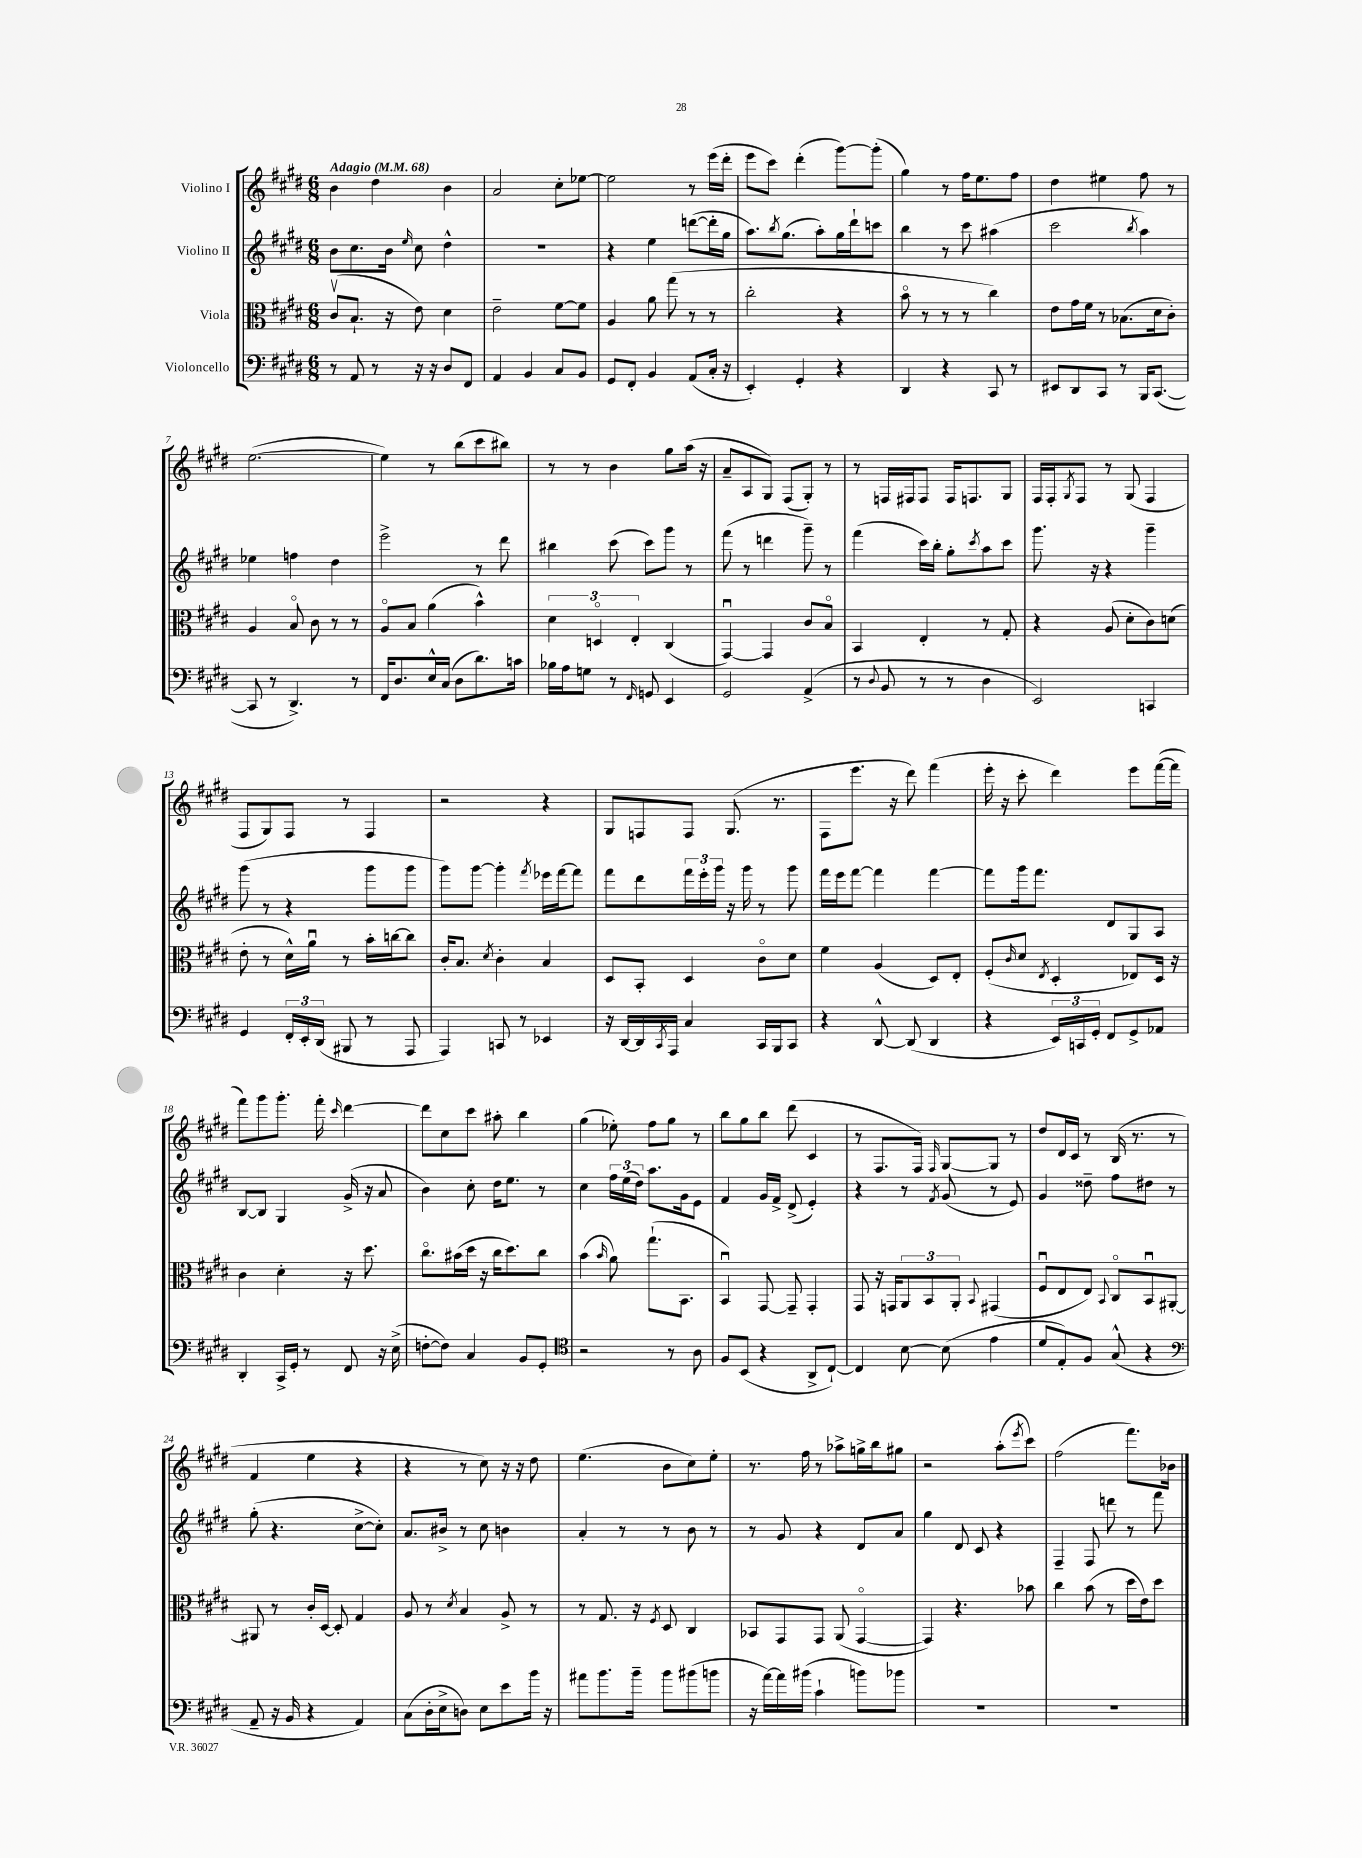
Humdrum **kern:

**kern	**kern	**kern	**kern
*staff4	*staff3	*staff2	*staff1
*clefF4	*clefC3	*clefG2	*clefG2
*k[f#c#g#d#]	*k[f#c#g#d#]	*k[f#c#g#d#]	*k[f#c#g#d#]
*M6/8	*M6/8	*M6/8	*M6/8
*MM68	*MM68	*MM68	*MM68
8r	(8c#v	8b	4b
8AA	8.B`	8.cc#	.
8r	.	.	4dd#
.	16r	16b	.
.	.	16qqee	.
16r	8e)	8cc#	.
16r	.	.	.
8D#	4d#	4dd#^^	4b
8FF#	.	.	.
=	=	=	=
4AA	2e~	2.r	2a
4BB	.	.	.
8C#	[8f#	.	8cc#'
8BB	8f#]	.	[8ee-
=	=	=	=
8GG#	4A	4r	2ee-]
8FF#'	.	.	.
4BB	8a	4ee	.
.	(8gg#	.	.
(8AA	8r	([8ddd	8r
16C#'	8r	16ddd']	(16eee
16r	.	16gg#	16ddd#'
=	=	=	=
4EE')	2cc#'	8.aa)	8eee
.	.	.	8ccc#)
.	.	8qbb	.
.	.	(8.gg#	.
4GG#'	.	.	(4ddd#'
.	.	8aa')	.
4r	4r	16gg#	[8ggg#)
.	.	16ddd#`	.
.	.	8ccc	(8ggg#']
=	=	=	=
4DD#	8bo	4bb	4gg#)
.	8r	.	.
4r	8r	8r	8r
.	8r	8ccc#	16ff#
.	.	.	8.ee
8CC#	4cc#)	(4aa#	.
8r	.	.	8ff#
=	=	=	=
8EE#	8e	2ccc#	4dd#
8DD#	16g#	.	.
.	16f#	.	.
8CC#	8r	.	4ee#
8r	(8.B-	.	.
.	.	8qbb	.
16BBB	.	4aa)	8ff#
([8.CC#	16d#	.	.
.	8c#')	.	8r
=	=	=	=
8CC#]	4A	4ee-	([2.ee
8r	.	.	.
4.DD#^)	8Bo	4ff	.
.	8c#	.	.
.	8r	4dd#	.
8r	8r	.	.
=	=	=	=
16FF#	8Ao	2eee^	4ee])
8.D#	.	.	.
.	8B	.	.
16E^^	(4a	.	8r
(16C#	.	.	.
8D#	.	.	(8bb
8.d#)	4b^^)	8r	8ccc#
.	.	8ddd#	8bb#)
16c	.	.	.
=	=	=	=
16B-	6d#	4bb#	8r
16A	.	.	.
8G	.	.	8r
.	6Do	.	.
8r	.	(8ccc#	4b
.	6E'	.	.
16qqFF#	.	.	.
8GG	.	8ccc#)	.
4EE	(4C#	8ggg#	8gg#
.	.	8r	(16aa
.	.	.	16r
=	=	=	=
2GG#	[4GG#u)	(8fff#	8a~
.	.	8r	8A
.	4GG#]	4ddd	8G#)
.	.	.	(8F#
(4AA^	8c#	8ggg#~)	8G#')
.	8Bo	8r	8r
=	=	=	=
8r	4BB	(4fff#	8r
8qqD#	.	.	.
8BB	.	.	16F
.	.	.	16F#
8r	4E'	16ccc#)	8F#
.	.	16bb'	.
8r	.	8gg#'	16F#
.	.	.	8.F
.	.	8qccc#	.
4D#	8r	8aa	.
.	8G#'	8ccc#	8G#
=	=	=	=
2EE)	4r	8.ggg#	16F#
.	.	.	16F#'
.	.	.	8qG#
.	.	.	8F#
.	.	16r	.
.	(8A	4r	8r
.	8d#'	.	(8G#
4CC	8c#)	4ggg#~	4F#
.	(8d	.	.
=	=	=	=
4GG#	8e'	(8ggg#	8F#
.	8r	8r	8G#)
24FF#'	16d#^^)	4r	8F#
24EE'	.	.	.
.	16au	.	.
(24DD#	.	.	.
8BBB#	8r	.	8r
8r	16b'	8ggg#	4F#
.	[16cc	.	.
8AAA	8cc]	8ggg#	.
=	=	=	=
4AAA)	16c#'	8ggg#)	2r
.	8.B	.	.
.	.	[8ggg#	.
.	8qd#	.	.
8CC	4c#'	4ggg#']	.
8r	.	.	.
.	.	8qfff#	.
4EE-	4B	16eee-	4r
.	.	[16fff#	.
.	.	8fff#]	.
=	=	=	=
16r	8D#	8fff#	8G#
[16DD#	.	.	.
16DD#]	8BB'	8ddd#	8F
8qCC#	.	.	.
16AAA	.	.	.
4C#	4D#	24fff#	8F
.	.	24eee'	.
.	.	24ggg#	.
.	.	16r	(8.G#
.	.	16ggg#	.
16CC#	8c#o	8r	.
16BBB	.	.	8.r
8CC#	8d#	8ggg#	.
=	=	=	=
4r	4f#	16fff#	8F#
.	.	16eee	.
.	.	[8fff#	8.eee
[8DD#^^	(4A	4fff#]	.
.	.	.	16r
(8DD#]	.	.	8ddd#)
4DD#	8D#)	[4fff#	(4fff#
.	8E'	.	.
=	=	=	=
4r	(8F#'	8fff#]	16eee'
.	.	.	16r
.	16qqc#	.	.
.	8d#	16ggg#	8ccc#'
.	.	8.fff#	.
.	8qE	.	.
24EE)	4D#'	.	4ddd#)
24CC	.	.	.
24GG#'	.	.	.
8FF#	.	8d#	.
8GG#^	8E-)	8G#	8eee
8AA-	16D#	8A	([16fff#
.	16r	.	16fff#]
=	=	=	=
4DD#'	4c#	[8B	8fff#)
.	.	8B]	8ggg#
16CC#^	4d#'	4G#	8.ggg#'
16GG#'	.	.	.
8r	.	.	.
.	.	.	16fff#'
.	.	.	16qqccc#
8FF#	16r	(16g#^	[4ddd#
.	8.dd#	16r	.
16r	.	8a	.
(16E^	.	.	.
=	=	=	=
[8F'	8.cc#o	4b)	8ddd#]
8F])	.	.	8cc#
.	(16b#	.	.
4C#	16dd#	8cc#'	8ccc#
.	16r	.	.
.	16cc#	16dd#	8aa#'
.	8.dd#)	8.ee	.
8BB	.	.	4bb
8GG#'	8cc#	8r	.
=	=	=	=
*clefC4	*	*	*
2r	(4b	4cc#	(4gg#
.	16qqb	.	.
.	8a)	24ff#	8ee-')
.	.	(24ee	.
.	.	24dd#)	.
.	(8.gg#`	8.aa	8ff#
8r	.	.	8gg#
.	8.BB	16g#	.
8A	.	8e	8r
=	=	=	=
8F#	4BBu)	4f#	8bb
(8BB	.	.	8gg#
4r	[8GG#	16g#	8bb
.	.	16f#^	.
.	8GG#~]	(8d#^	(8ddd#
8AA^	4GG#'	4e')	4c#
[8C#`)	.	.	.
=	=	=	=
4C#]	8GG#	4r	8r
.	16r	.	8.F#
.	16GG	.	.
[8B	12AA	8r	.
.	.	.	16F#)
.	12BB	.	.
.	.	8qf#	16qqF#
(8B]	.	(8g#	[8G#
.	12AA'	.	.
.	8qqBB	.	.
4e	(4GG#	8r	8G#]
.	.	8e)	8r
=	=	=	=
8d#	8F#u	4g#	8dd#
8E')	8E	.	16d#
.	.	.	16c#
8F#	8E)	8dd##~	8r
.	8qqBB	.	.
(8G#^^	8C#o	8ff#	(16B
.	.	.	8.r
4r	8BBu	8dd#	.
.	[8AA#'	8r	8r
=	=	=	=
*clefF4	*	*	*
8AA~	8AA#]	(8gg#'	4f#
16r	8r	4.r	.
16BB	.	.	.
4r	16c#'	.	4ee
.	[16D#	.	.
.	8D#']	.	.
4AA)	4G#	[8cc#^	4r
.	.	8cc#'])	.
=	=	=	=
(8C#	8A	8.a	4r
16D#'	8r	.	.
16E^	.	16b#^	.
.	8qd#	.	.
8D)	4B	8r	8r
8E	.	8cc#	8cc#)
8e	8A^	4b	16r
.	.	.	16r
16b	8r	.	8dd#
16r	.	.	.
=	=	=	=
8a#	8r	4a'	(4.ee
8.b	8.G#	.	.
.	.	8r	.
16b~	16r	.	.
.	8qF#	.	.
8b	8D#	8r	8b
(8b#	4C#	8b	8cc#)
8b	.	8r	8ee'
=	=	=	=
16r	8BB-	8r	8.r
[16a)	.	.	.
16a]	8GG#	8g#	.
(16b#	.	.	16ff#
4c#`	8GG#	4r	8r
.	(8AA	.	8aa-^
8b)	[4GG#o	8d#	16gg^
.	.	.	16bb
8b-	.	8a	8gg#
=	=	=	=
2.r	4GG#])	4gg#	2r
.	4.r	8d#	.
.	.	8c#	.
.	.	4r	(8aa'
.	.	.	8qeee
.	8b-	.	8ccc#)
=	=	=	=
2.r	4cc#	4F#~	(2ff#
.	(8b	8F#	.
.	8r	8ddd	.
.	16dd#	8r	8.fff#)
.	16e)	.	.
.	8dd#	8fff#	.
.	.	.	16b-
==	==	==	==
*-	*-	*-	*-
